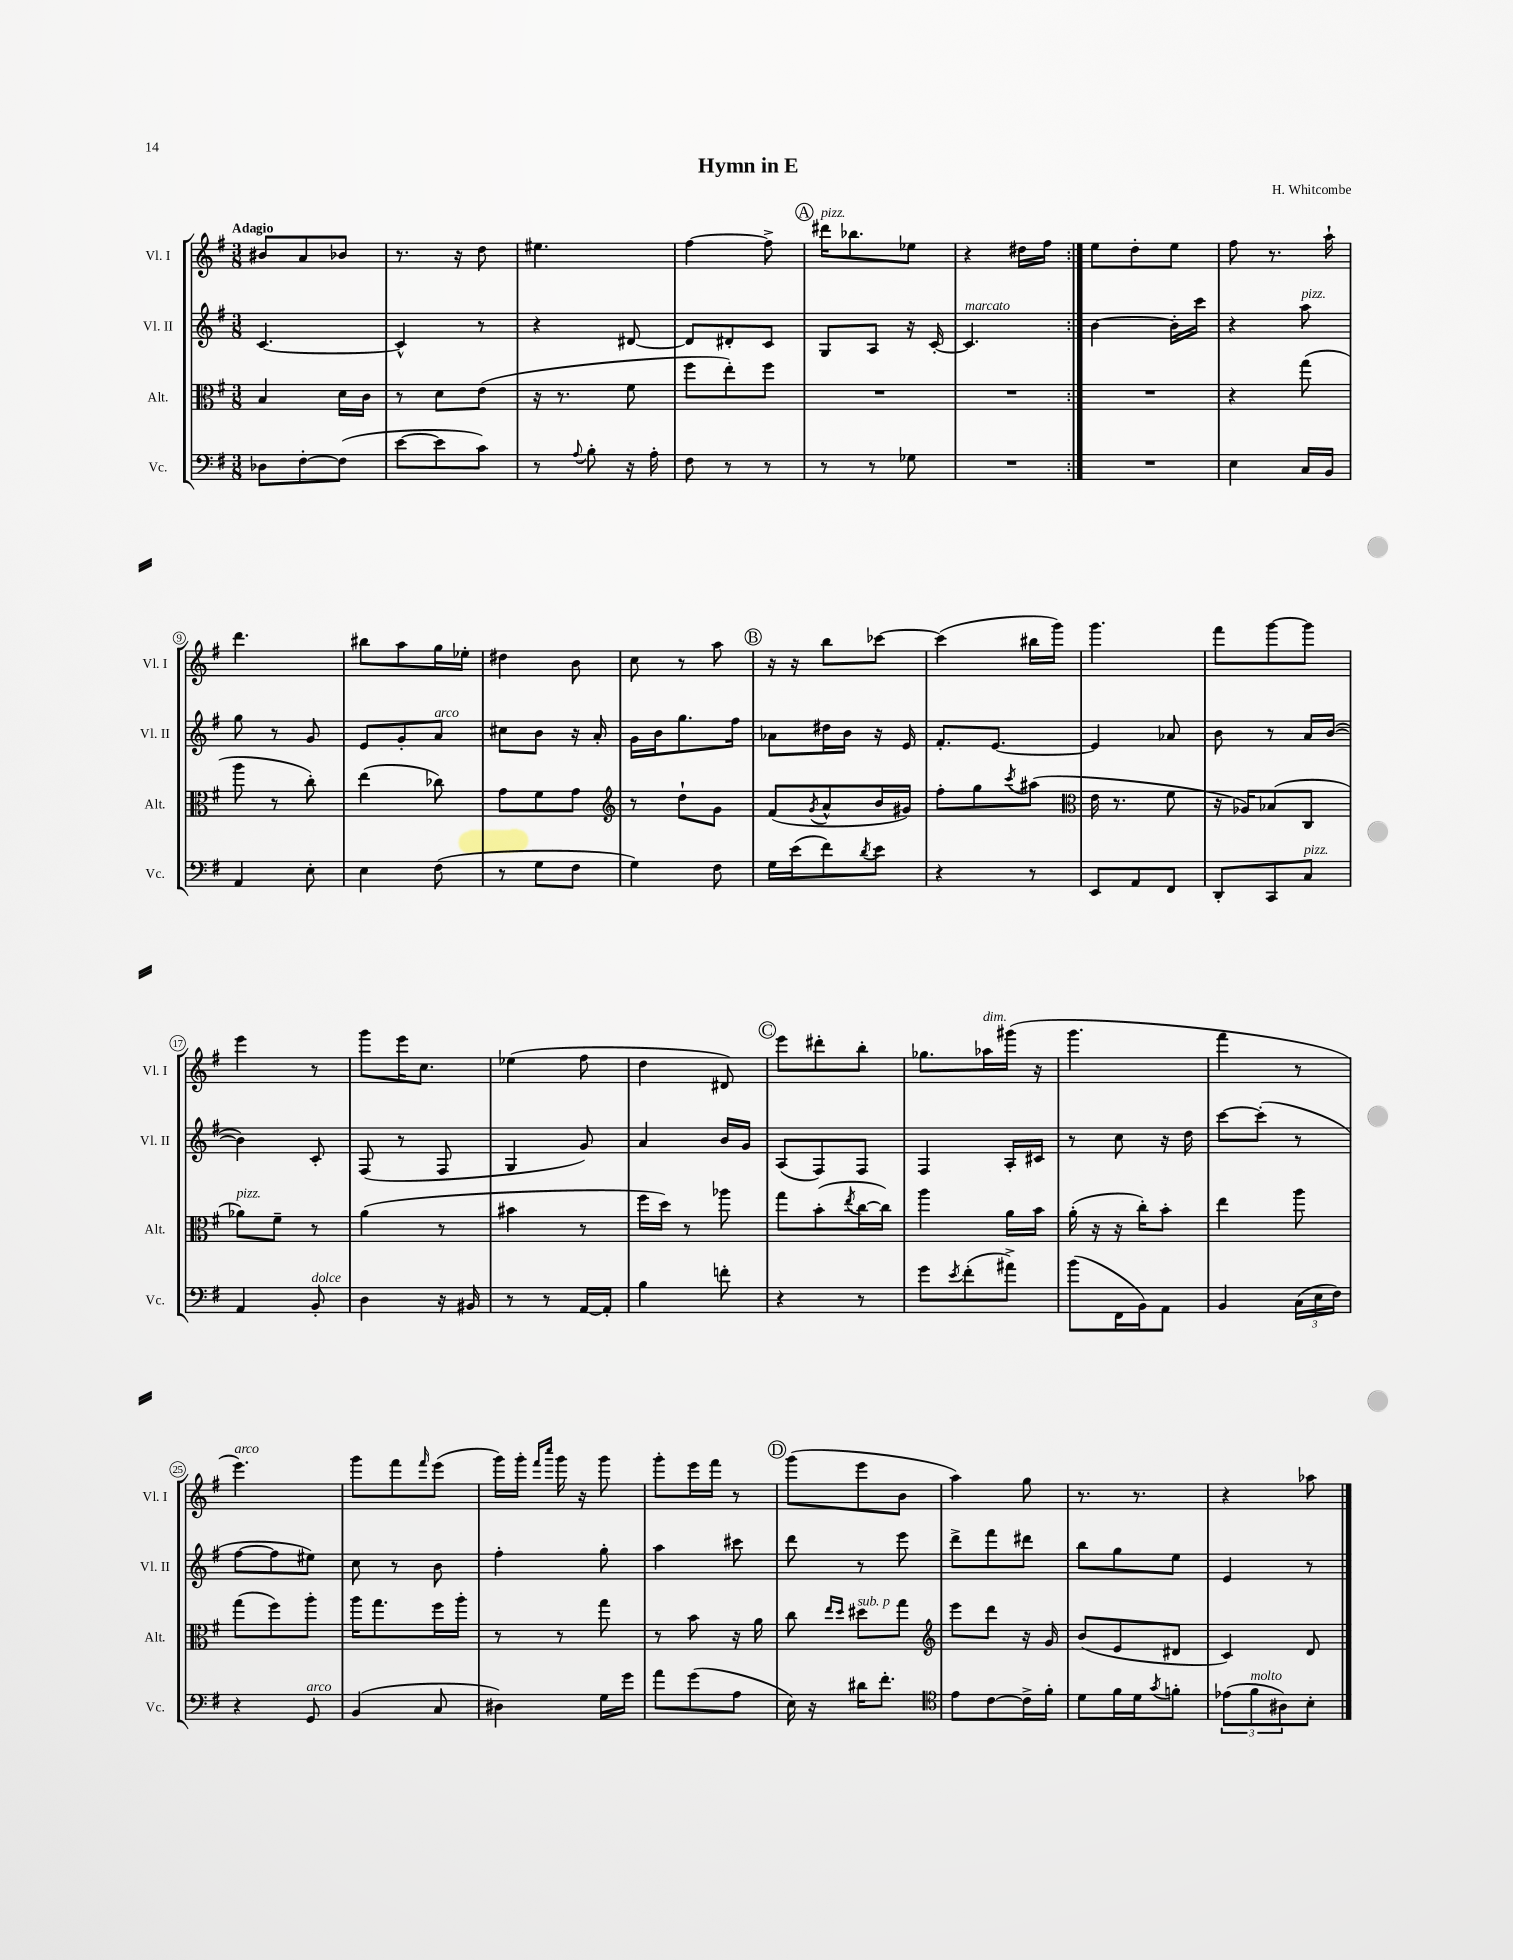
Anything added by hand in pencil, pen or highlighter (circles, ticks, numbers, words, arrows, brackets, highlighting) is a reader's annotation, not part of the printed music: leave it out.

**kern	**kern	**kern	**kern
*staff4	*staff3	*staff2	*staff1
*clefF4	*clefC3	*clefG2	*clefG2
*k[f#]	*k[f#]	*k[f#]	*k[f#]
*M3/8	*M3/8	*M3/8	*M3/8
8D-	4B	[4.c	8b#
[8F#'	.	.	8a
(8F#]	16d	.	8b-
.	16c	.	.
=	=	=	=
[8e	8r	4c^^]	8.r
8e]	8d	.	.
.	.	.	16r
8c)	(8e	8r	8dd
=	=	=	=
8r	16r	4r	4.ee#
.	8.r	.	.
8qqA	.	.	.
8B'	.	.	.
16r	8f#	[8d#	.
16A'	.	.	.
=	=	=	=
8F#	8ff#	8d#]	[4ff#
8r	8ee')	8d#'	.
8r	8ff#	8c	8ff#^]
=	=	=	=
8r	4.r	8G	16ddd#
.	.	.	8.bb-
8r	.	8A	.
8G-	.	16r	8ee-
.	.	[16c'	.
=	=	=	=
4.r	4.r	4.c]	4r
.	.	.	16dd#
.	.	.	16ff#
=:|!	=:|!	=:|!	=:|!
4.r	4.r	[4b	8ee
.	.	.	8dd'
.	.	16b']	8ee
.	.	16ccc	.
=	=	=	=
4E	4r	4r	8ff#
.	.	.	8.r
16C	(8gg	8aa	.
16BB	.	.	16aa`
=	=	=	=
4AA	8aa	8gg	4.ddd
.	8r	8r	.
8E'	8cc')	8g	.
=	=	=	=
4E	(4ee	8e	8bb#
.	.	8g'	8aa
(8F#	8cc-)	8a	16gg
.	.	.	16ee-'
=	=	=	=
8r	8g	8cc#	4dd#
8G	8f#	8b	.
8F#	8g	16r	8b
.	.	16a'	.
=	=	=	=
*	*clefG2	*	*
4G)	8r	16g	8cc
.	.	16b	.
.	8dd`	8.gg	8r
8F#	8g	.	8aa
.	.	16ff#	.
=	=	=	=
16G	(8f#	8a-	16r
(16e	.	.	16r
.	8qg	.	.
8f#)	8a^^	16dd#	8bb
.	.	16b	.
8qd	.	.	.
8e	16b	16r	[8ccc-
.	16g#)	16e	.
=	=	=	=
4r	8ff#'	8.f#'	(4ccc-]
.	8gg	.	.
.	.	[8.e	.
.	8qccc	.	.
8r	(8aa#	.	16bb#
.	.	.	16ggg)
=	=	=	=
*	*clefC3	*	*
8EE	16e	4e]	4.ggg
.	8.r	.	.
8AA	.	.	.
8FF#	8f#	8a-	.
=	=	=	=
8DD'	16r	8b	8fff#
.	16A-)	.	.
8CC	(8B-	8r	[8ggg
8C	8C	16a	8ggg]
.	.	([16b	.
=	=	=	=
4AA	8a-)	4b])	4eee
.	8f#~	.	.
8BB'	8r	8c'	8r
=	=	=	=
4D	(4a	(8F#	8ggg
.	.	8r	16eee
.	.	.	8.cc
16r	8r	8F#	.
16BB#	.	.	.
=	=	=	=
8r	4b#	4G	(4ee-
8r	.	.	.
[16AA	8r	8g)	8ff#
16AA']	.	.	.
=	=	=	=
4B	16ff#	4a	4dd
.	16dd)	.	.
.	8r	.	.
8f'	8aa-	16b	8d#)
.	.	16g	.
=	=	=	=
4r	8gg	(8A	8eee
.	(8b'	8F#)	8ddd#'
.	8qee	.	.
8r	[16cc	8F#	8bb'
.	16cc])	.	.
=	=	=	=
8g	4aa	4F#	8.gg-
8qe	.	.	.
(8f#'	.	.	.
.	.	.	16aa-
8a#^)	16a	16A'	(16ggg#
.	16b	16c#	16r
=	=	=	=
(8b	(16a'	8r	4.ggg
.	16r	.	.
16FF#	16r	8cc	.
16BB)	16cc')	.	.
8AA	8b'	16r	.
.	.	16dd	.
=	=	=	=
4BB	4ee	[8ccc	4fff#
.	.	(8ccc']	.
(24C	8aa	8r	8r
24E	.	.	.
24F#)	.	.	.
=	=	=	=
4r	(8gg	[8ff#	4.eee)
.	8ff#)	8ff#]	.
8GG	8aa'	8ee#)	.
=	=	=	=
(4BB	16aa	8cc	8ggg
.	8.gg	.	.
.	.	8r	8fff#
.	.	.	16qqfff#
8C	16ff#	8b	(8eee
.	16aa'	.	.
=	=	=	=
4D#)	8r	4ff#'	16ggg)
.	.	.	16ggg'
.	.	.	16qqfff#
.	.	.	16qqcccc
.	8r	.	16ggg
.	.	.	16r
16G	8gg	8gg'	8ggg
16g	.	.	.
=	=	=	=
8a	8r	4aa	8ggg'
(8g	8b	.	16eee
.	.	.	16fff#
8A	16r	8ccc#	8r
.	16a	.	.
=	=	=	=
16E)	8cc	8ddd	(8ggg
16r	.	.	.
.	16qqee	.	.
.	16qqdd	.	.
16d#	8dd#	8r	8eee
8.f#'	.	.	.
.	8gg	8eee	8b
=	=	=	=
*clefC4	*clefG2	*	*
8e	8eee	8ddd^	4aa)
[8c	8ddd	8fff#	.
16c^]	16r	8ddd#	8gg
16f#'	16g	.	.
=	=	=	=
8d	(8b	8bb	8.r
16f#	8e	8gg	.
16d	.	.	8.r
8qg	.	.	.
8f'	8d#	8ee	.
=	=	=	=
(12e-	4c)	4e	4r
12f#	.	.	.
12A#)	.	.	.
8B'	8d	8r	8aa-
==	==	==	==
*-	*-	*-	*-
